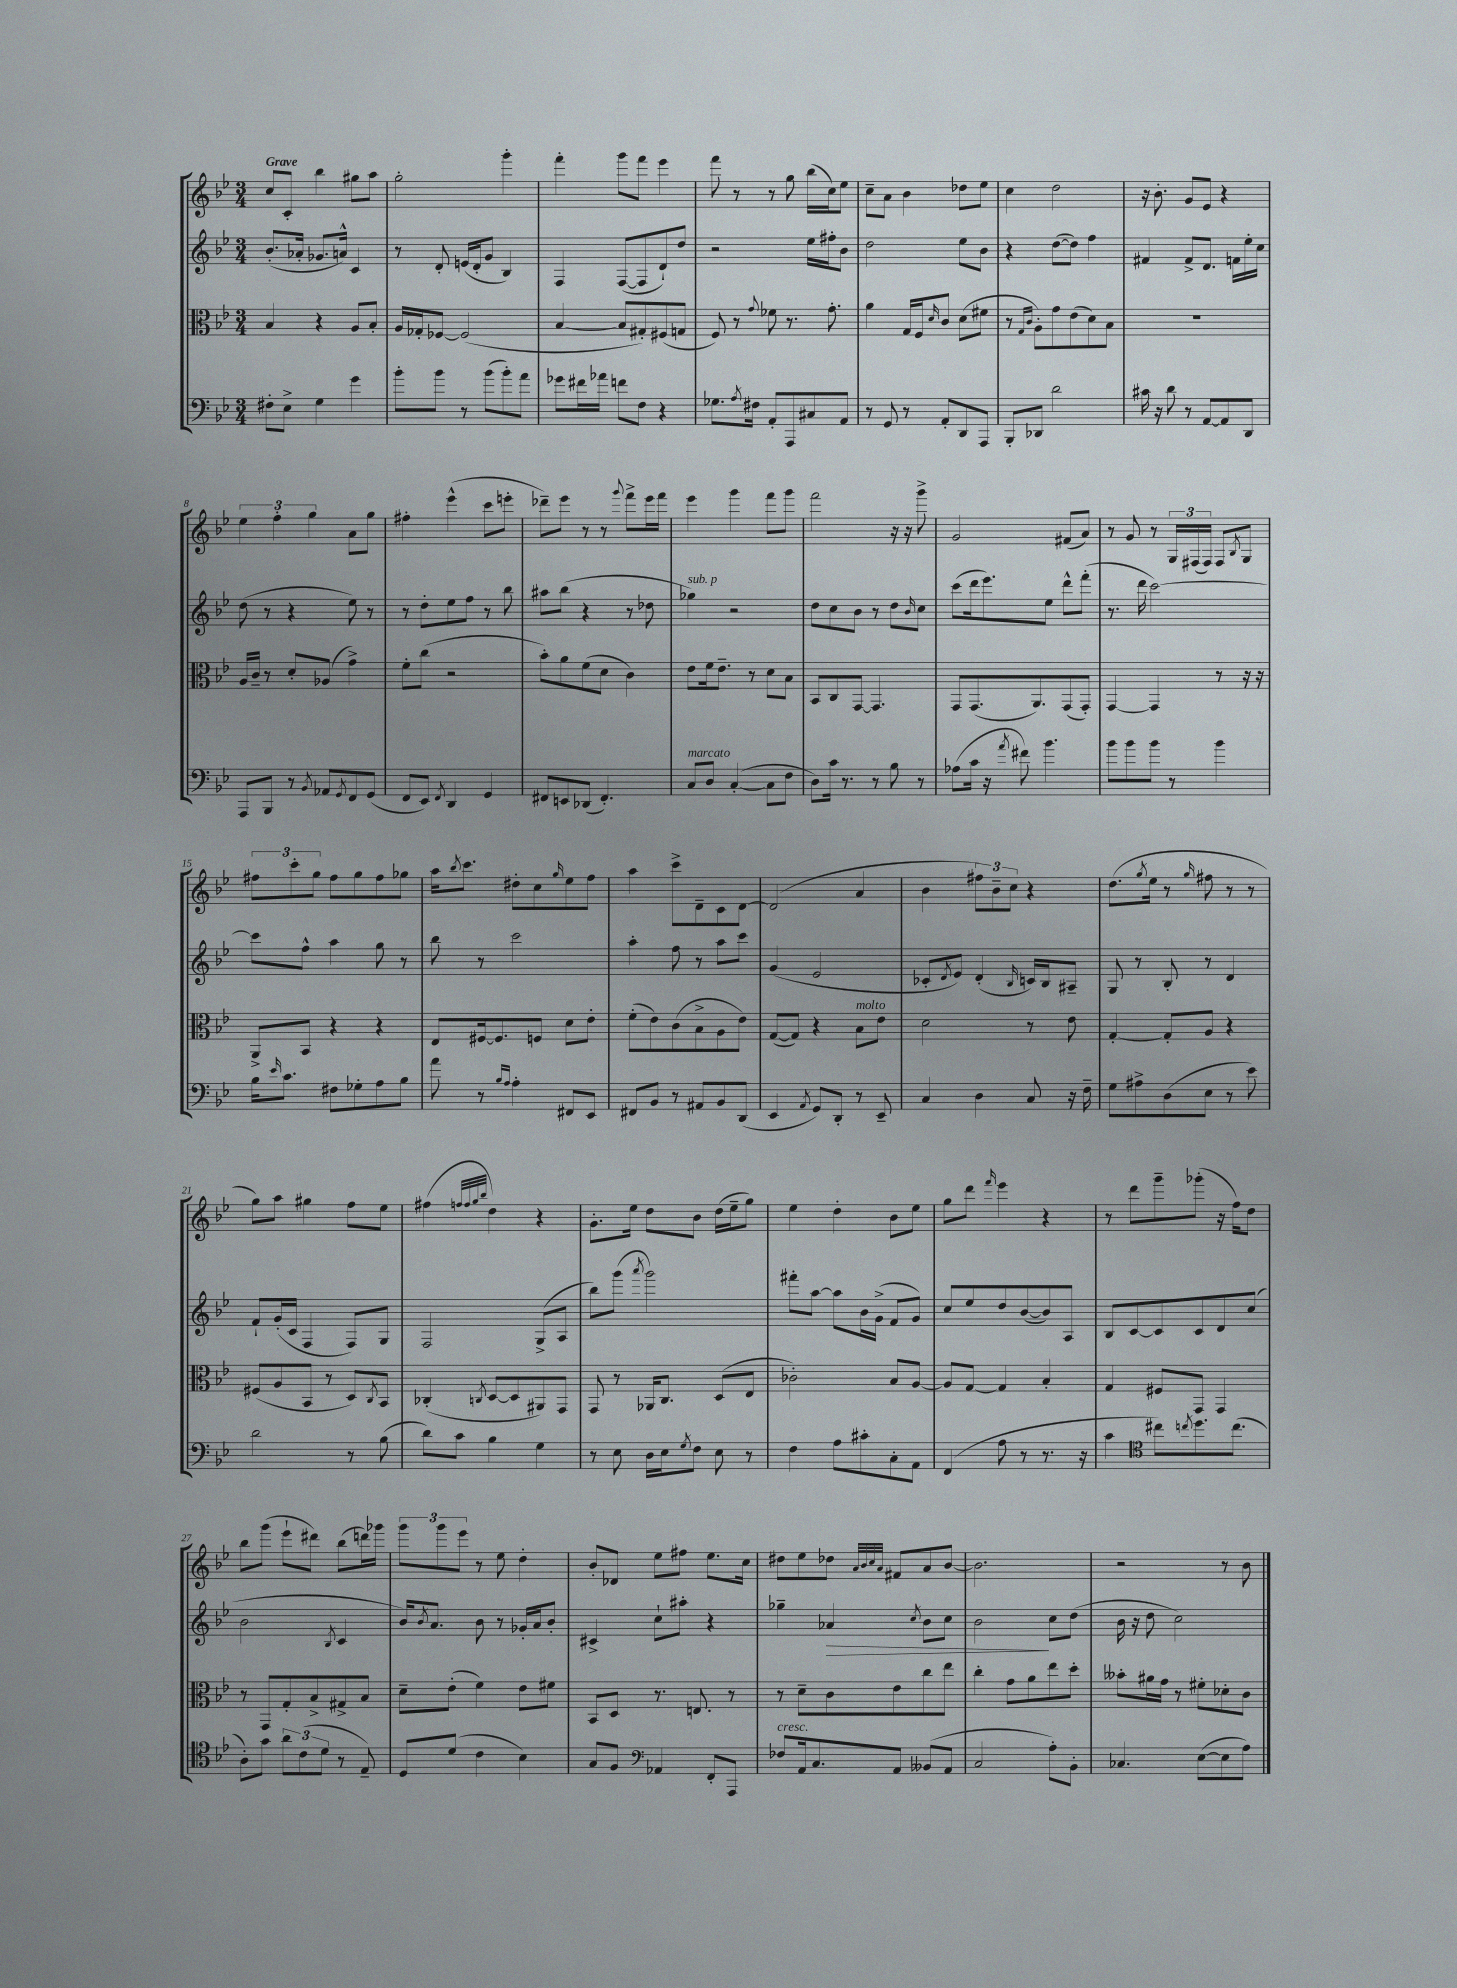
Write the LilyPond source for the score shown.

<<
\new StaffGroup <<
\new Staff = "s0" {
    \clef treble \key bes \major \numericTimeSignature \time 3/4 \tempo "Grave"
    c''8 c'8-. bes''4 gis''8 a''8 |
    g''2-. g'''4-. |
    f'''4-. g'''8 f'''8 ees'''4 |
    f'''8 r8 r8 g''8 bes''16( c''16) ees''8 |
    c''8-- a'8 bes'4 des''8 ees''8 |
    c''4 d''2 |
    r16 bes'8.-. g'8 ees'8 r4 |
    \tuplet 3/2 { ees''4 f''4-. g''4 } a'8 g''8 |
    fis''4-. ees'''4-^( c'''8 e'''8-. |
    des'''8--) ees'''8 r8 r8 \appoggiatura { g'''8 } f'''8-> ees'''16 f'''16 |
    ees'''4 g'''4 f'''8 g'''8 |
    f'''2 r16 r16 g'''8-> |
    g'2 fis'8( a'8) |
    r8 g'8 r8 \tuplet 3/2 { g16 fis16( fis16) } fis8 \acciaccatura { bes8 } g8 |
    \tuplet 3/2 { fis''8 c'''8-. g''8 } fis''8 g''8 fis''8 ges''8 |
    a''16 \acciaccatura { bes''8 } c'''8. dis''8-. c''8 \grace { g''16 } ees''8 f''8 |
    a''4 c'''8-> d'8-- c'8 d'8~ |
    d'2( a'4 |
    bes'4 \tuplet 3/2 { fis''8) bes'8-- c''8 } r4 |
    d''8.( \acciaccatura { g''8 } ees''16 r8 \grace { g''16 } fis''8 r8 r8 |
    g''8) a''8 gis''4 f''8 ees''8 |
    fis''4( \grace { f''32 f''32 g''32 bes''32 } d''4) r4 |
    g'8.-. ees''16 d''8 bes'8 d''16( ees''16-- g''8) |
    ees''4 d''4-. bes'8 ees''8 |
    g''8 d'''8 \grace { f'''16 } ees'''4 r4 |
    r8 d'''8 g'''8-- ges'''8-.( r16 f''16) d''8 |
    bes''8 g'''8( ees'''8-! dis'''8) bes''8( d'''16) ges'''16 |
    \tuplet 3/2 { g'''8 g'''8 ees'''8 } r8 ees''8 d''4-. |
    bes'8-. des'8 ees''8 fis''8 ees''8. c''16 |
    dis''8 ees''8 des''8 \grace { a'32 bes'32 c''32 a'32 } fis'8 a'8 bes'8~ |
    bes'2. |
    r2 r8 bes'8 \bar "|." |
}
\new Staff = "s1" {
    \clef treble \key bes \major \numericTimeSignature \time 3/4
    bes'8.-.( aes'16-. ges'8. a'16-^) c'4 |
    r8 d'8-. e'16( d'16-. g'8 bes4) |
    f4 f8~( f8 d'8-!) d''8 |
    r2 ees''16 fis''16-. bes'8 |
    d''2 ees''8 bes'8 |
    r4 d''8~( d''8) f''4 |
    fis'4 fis'8-> d'8. f'16 ees''16-. c''16 |
    d''8( r8 r4 ees''8) r8 |
    r8 d''8-. ees''8 f''8 r8 bes''8 |
    ais''8 bes''8( r4 r8 des''8 |
    ges''4^\markup { \italic "sub. p" }) r2 |
    d''8 c''8 bes'8 r8 d''8 \grace { bes'16 } c''8 |
    c'''8( d'''16 ees'''8.) ees''8 d'''8-^ f'''8-.( |
    r8. d'''16 c'''2~) |
    c'''8 f''8-^ a''4 g''8 r8 |
    bes''8 r8 c'''2 |
    a''4-. f''8 r8 a''8 c'''8 |
    g'4( ees'2 |
    ces'8-. \acciaccatura { d'8 } ees'8) d'4-.( \grace { bes16 } c'16) bes16 ais8-- |
    g8 r8 bes8-. r8 d'4 |
    f'8-! g'16-.( c'16 f4 f8) g8 |
    f2 g8->( a8 |
    bes''8) g'''8( \acciaccatura { a'''8 } g'''2) |
    fis'''8-. a''8~ a''8 bes'16 g'16->( f'8 g'8) |
    c''8 ees''8 d''8 bes'8~( bes'8) a8 |
    bes8 c'8~ c'8 c'8 d'8 c''8( |
    bes'2 \acciaccatura { bes8 } c'4 |
    bes'16) \acciaccatura { bes'8 } a'8. bes'8 r8 ges'16-. a'16 bes'8-. |
    cis'4-> c''8-! ais''8-. r4 |
    ges''4-- aes'4\> \acciaccatura { c''8 } bes'8 c''8 |
    bes'2\! c''8 d''8( |
    bes'16 r16 d''8 c''2) \bar "|." |
}
\new Staff = "s2" {
    \clef alto \key bes \major \numericTimeSignature \time 3/4
    bes4 r4 a8 bes8-. |
    a16 ges16-. fes8~ fes2( |
    bes4~ bes8 gis8-.) fis8( g8 |
    f8) r8 \appoggiatura { g'8 } fes'8 r8. g'8.-. |
    a'4 g16 f16 \grace { d'16 } c'8 d'8( fis'8 |
    r8 \grace { g16 c'16 } a8-.) g'8 ees'8( d'8) bes8 |
    R2. |
    a16 c'16-- r8 d'8-. aes8( g'4->) |
    f'8-. c''8( r2 |
    bes'8-.) a'8 f'8( d'8 c'4) |
    ees'8 f'16 ees'8.-- r8 d'8 bes8 |
    bes,8 c8 g,8~ g,4. |
    g,8 g,8.( a,8.) g,8( g,8-.) |
    g,4~ g,4 r8 r16 r16 |
    a,8-> bes,8 r4 r4 |
    ees8 fis16~ fis8. f8 d'8 ees'8-. |
    f'8-.( ees'8) c'8( bes8-> a8 ees'8) |
    g8~( g8) r4 bes8^\markup { \italic "molto" } ees'8 |
    d'2 r8 ees'8 |
    g4~-. g8-. a8 r4 |
    fis8( a8 bes,8 r8 d8) \acciaccatura { c8 } bes,8 |
    ces4-.( \acciaccatura { c8 } d8~ d8 ais,8) g,8 |
    g,8 r8 aes,16 c8. d8( ees8 |
    ces'2-.) bes8 a8~ |
    a8 g8~ g4 bes4-. |
    g4 fis8 g,8 g,4 |
    r8 g,8 g8-. bes8-> gis8-> bes8 |
    d'8-- ees'8-.( f'4) ees'8 fis'8 |
    bes,8 d8 r8. e8. r8 |
    r8 d'8-- c'8 ees'8 c''8 ees''8 |
    c''4-. g'8 a'8 ees''8 d''8-. |
    beses'8-. ais'16 g'16 r8 fis'8-. des'8-. c'8 \bar "|." |
}
\new Staff = "s3" {
    \clef bass \key bes \major \numericTimeSignature \time 3/4
    fis8-. ees8-> g4 g'4 |
    bes'8-. bes'8 r8 bes'8( bes'8-.) a'8 |
    ges'8 fis'16 aes'16 f'8 f8 r4 |
    ges8. \acciaccatura { a8 } fis16 a,8-. a,,8 cis8 a,8 |
    r8 g,8 r8 a,8-. d,8 a,,8 |
    bes,,8-. des,8 d'2 |
    cis'16 r16 d'8 r8 a,8~ a,8 d,8 |
    a,,8 bes,,8 r8 \acciaccatura { bes,8 } aes,8 \acciaccatura { g,8 } f,8 g,8( |
    f,8 ees,8) \acciaccatura { f,8 } d,4 g,4 |
    fis,8 e,8 des,8( fis,4.-.) |
    c8^\markup { \italic "marcato" } d8 c4~-.( c8 f8 |
    d8) c'16 r8. r8 bes8 r8 |
    aes8( c'16 r16 \acciaccatura { a'8 } fis'8) bes'4. |
    bes'8 bes'8 bes'8 r8 bes'4 |
    bes16 \grace { ees'16 } c'8. fis8 ges8-. a8 bes8 |
    a'8 r8 \grace { bes16 a16 } a4-. fis,8 ees,8 |
    fis,8 bes,8 r8 ais,8 bes,8 d,8( |
    ees,4 \acciaccatura { a,8 } g,8) d,8-. r8 ees,8-- |
    c4 d4 c8 r16 f16-- |
    g8 ais8-> d8( ees8 r8 ees'8) |
    d'2 r8 bes8( |
    d'8) c'8 bes4 g4 |
    r8 ees8 d16 ees16 \acciaccatura { g8 } f8 ees8 r8 |
    f4 a8 cis'8-. c8-. a,8 |
    f,4( a8 r8 r8. r16 |
    c'4 \clef tenor cis''8) \acciaccatura { c''8 } d''8. c''8.( |
    a8-.) g'8 \tuplet 3/2 { a'8 c'8( d'8 } r8 ees8--) |
    d8 d'8( c'4 bes4) |
    g8 f8 \clef bass aes,4 f,8-. a,,8 |
    fes8^\markup { \italic "cresc." } a,16 c8. a,8 beses,8( a,8 |
    c2 a8-.) bes,8-. |
    ces4. ees8~( ees8 a8) \bar "|." |
}
>>
>>
